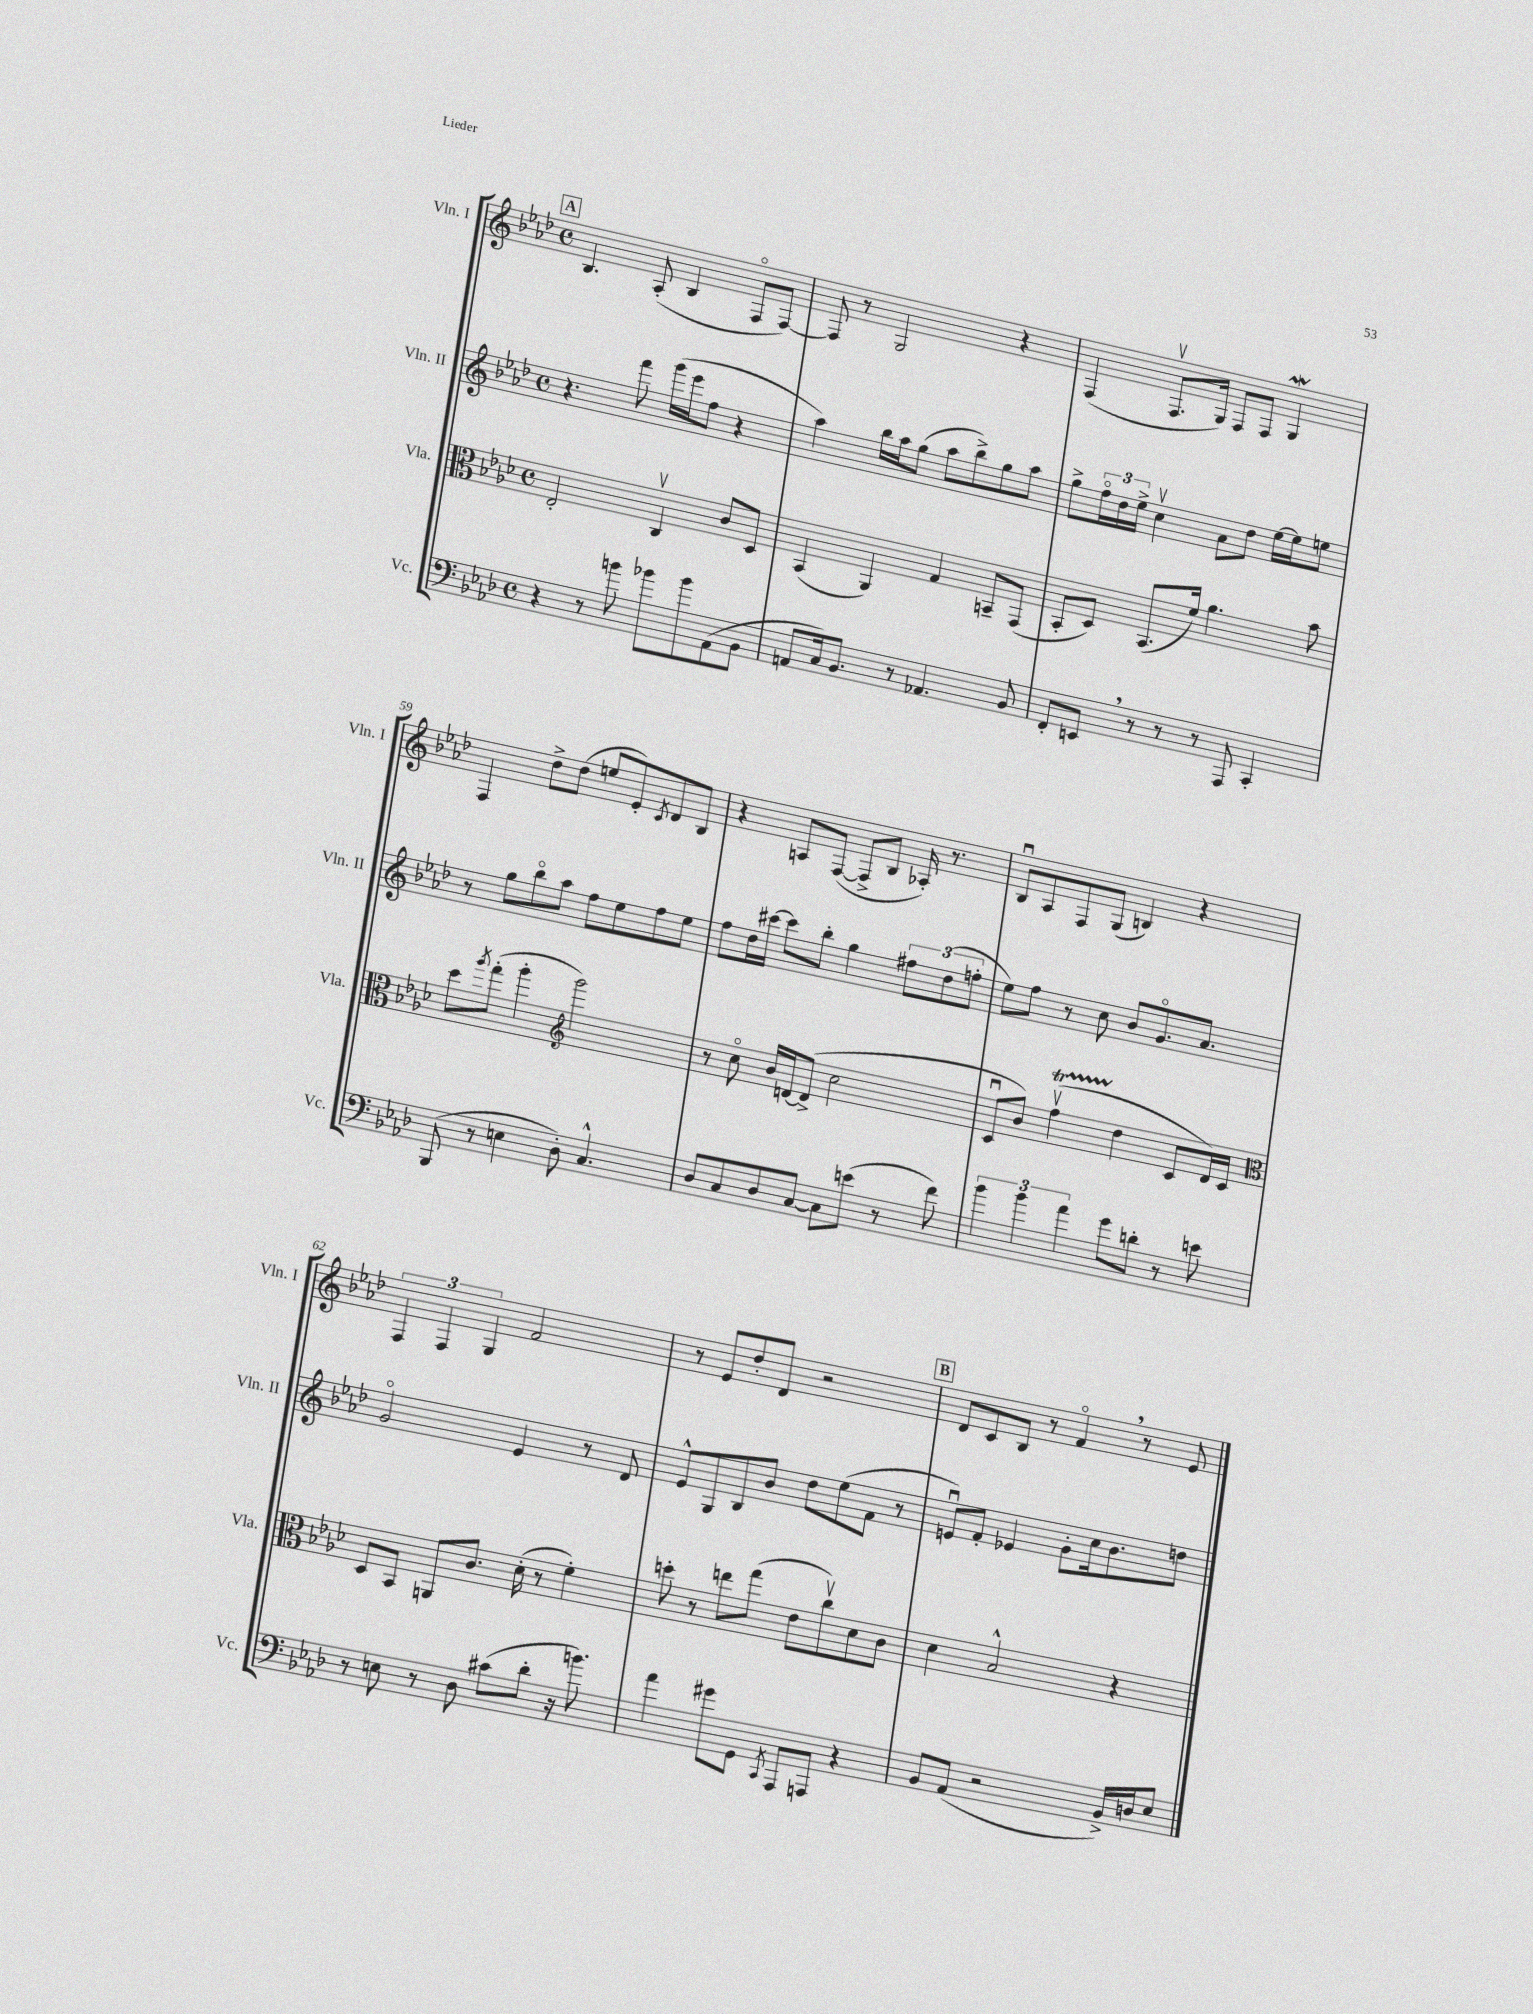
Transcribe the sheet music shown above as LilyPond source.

<<
\new StaffGroup <<
\new Staff = "s0" \with { instrumentName = "Vln. I" shortInstrumentName = "Vln. I" } {
    \clef treble \key aes \major \defaultTimeSignature \time 4/4
    \mark \markup { \box "A" } bes4. aes8-.( bes4 f8\flageolet f8~) |
    f8 r8 g2 r4 |
    f4( f8.\upbow g16) f8 f8 g4\mordent |
    f4 des''8-> des''8( e''8 ees'8-.) \acciaccatura { c'8 } des'8 bes8 |
    r4 a8 f8~( f8-> bes8 aes16-.) r8. |
    bes8\downbow aes8 f8 g8( b4) r4 |
    \tuplet 3/2 { f4 f4 g4 } f'2 |
    r8 ees'8 des''8-. des'8 r2 |
    \mark \markup { \box "B" } des'8 c'8 bes8 r8 f'4\flageolet \breathe r8 ees'8 \bar "|." |
}
\new Staff = "s1" \with { instrumentName = "Vln. II" shortInstrumentName = "Vln. II" } {
    \clef treble \key aes \major \defaultTimeSignature \time 4/4
    \mark \markup { \box "A" } r4. f'''8 g'''16( ees'''16 f''8 r4 |
    aes''4) bes''16 aes''16 g''8( aes''8 bes''8->) g''8 aes''8 |
    g''8-> \tuplet 3/2 { f''16\flageolet des''16 ees''16-> } c''4\upbow aes'8 des''8 ees''16~ ees''16 e''8 |
    r8 g''8 bes''8\flageolet aes''8 f''8 ees''8 f''8 ees''8 |
    f''8 des''16 cis'''16~ cis'''8 bes''8-. g''4 \tuplet 3/2 { fis''8 des''8( f''8-. } |
    ees''8) f''8 r8 c''8 bes'8 g'8.\flageolet aes'8. |
    g'2\flageolet ees'4 r8 des'8 |
    ees'8-^ g8 bes8 bes'8 des''8 ees''8( f'8 r8 |
    \mark \markup { \box "B" } e'8\downbow) f'8-. ees'4 g'8-. c''16 bes'8. d''8 \bar "|." |
}
\new Staff = "s2" \with { instrumentName = "Vla." shortInstrumentName = "Vla." } {
    \clef alto \key aes \major \defaultTimeSignature \time 4/4
    \mark \markup { \box "A" } ees2-. c4\upbow c'8 des8 |
    bes,4( aes,4) g4 b,8-- g,8( |
    bes,8-. des8) bes,8.( f'16) aes'4. bes'8 |
    des''8 \acciaccatura { aes''8 } g''8-.( aes''4-. \clef treble g'''2) |
    r8 c''8\flageolet bes'16 d'16~ d'8->( c''2 |
    c'8\downbow bes'8) f''4\upbow\startTrillSpan( des''4\stopTrillSpan c'8 des'16) c'16 |
    \clef alto des8 bes,8 a,8 c'8. des'16-.( r8 f'4-.) |
    d''8-. r8 e''8 g''8( ees'8 c''8\upbow) des'8 c'8 |
    \mark \markup { \box "B" } des'4 bes2-^ r4 \bar "|." |
}
\new Staff = "s3" \with { instrumentName = "Vc." shortInstrumentName = "Vc." } {
    \clef bass \key aes \major \defaultTimeSignature \time 4/4
    \mark \markup { \box "A" } r4 r8 b'8 bes'8 bes'8 aes,8( bes,8 |
    a,8 c16) bes,8. r8 aes,4. bes,8 |
    f,8-. e,8 \breathe r8 r8 r8 aes,,8 c,4-. |
    bes,,8( r8 e4 des8-.) c4.-^ |
    des8 c8 des8 c8~ c8 e'8( r8 f'8) |
    \tuplet 3/2 { bes'4 bes'4 aes'4 } g'8 d'8-. r8 e'8 |
    r8 e8 r8 des8 cis'8( des'8-. r16 b'8.) |
    aes'4 gis'8 g,8 \acciaccatura { c,8 } aes,,8 a,,8 r4 |
    \mark \markup { \box "B" } bes,8 aes,8( r2 bes,16->) d16 ees8 \bar "|." |
}
>>
>>
\layout { \context { \Score currentBarNumber = #56 } }
